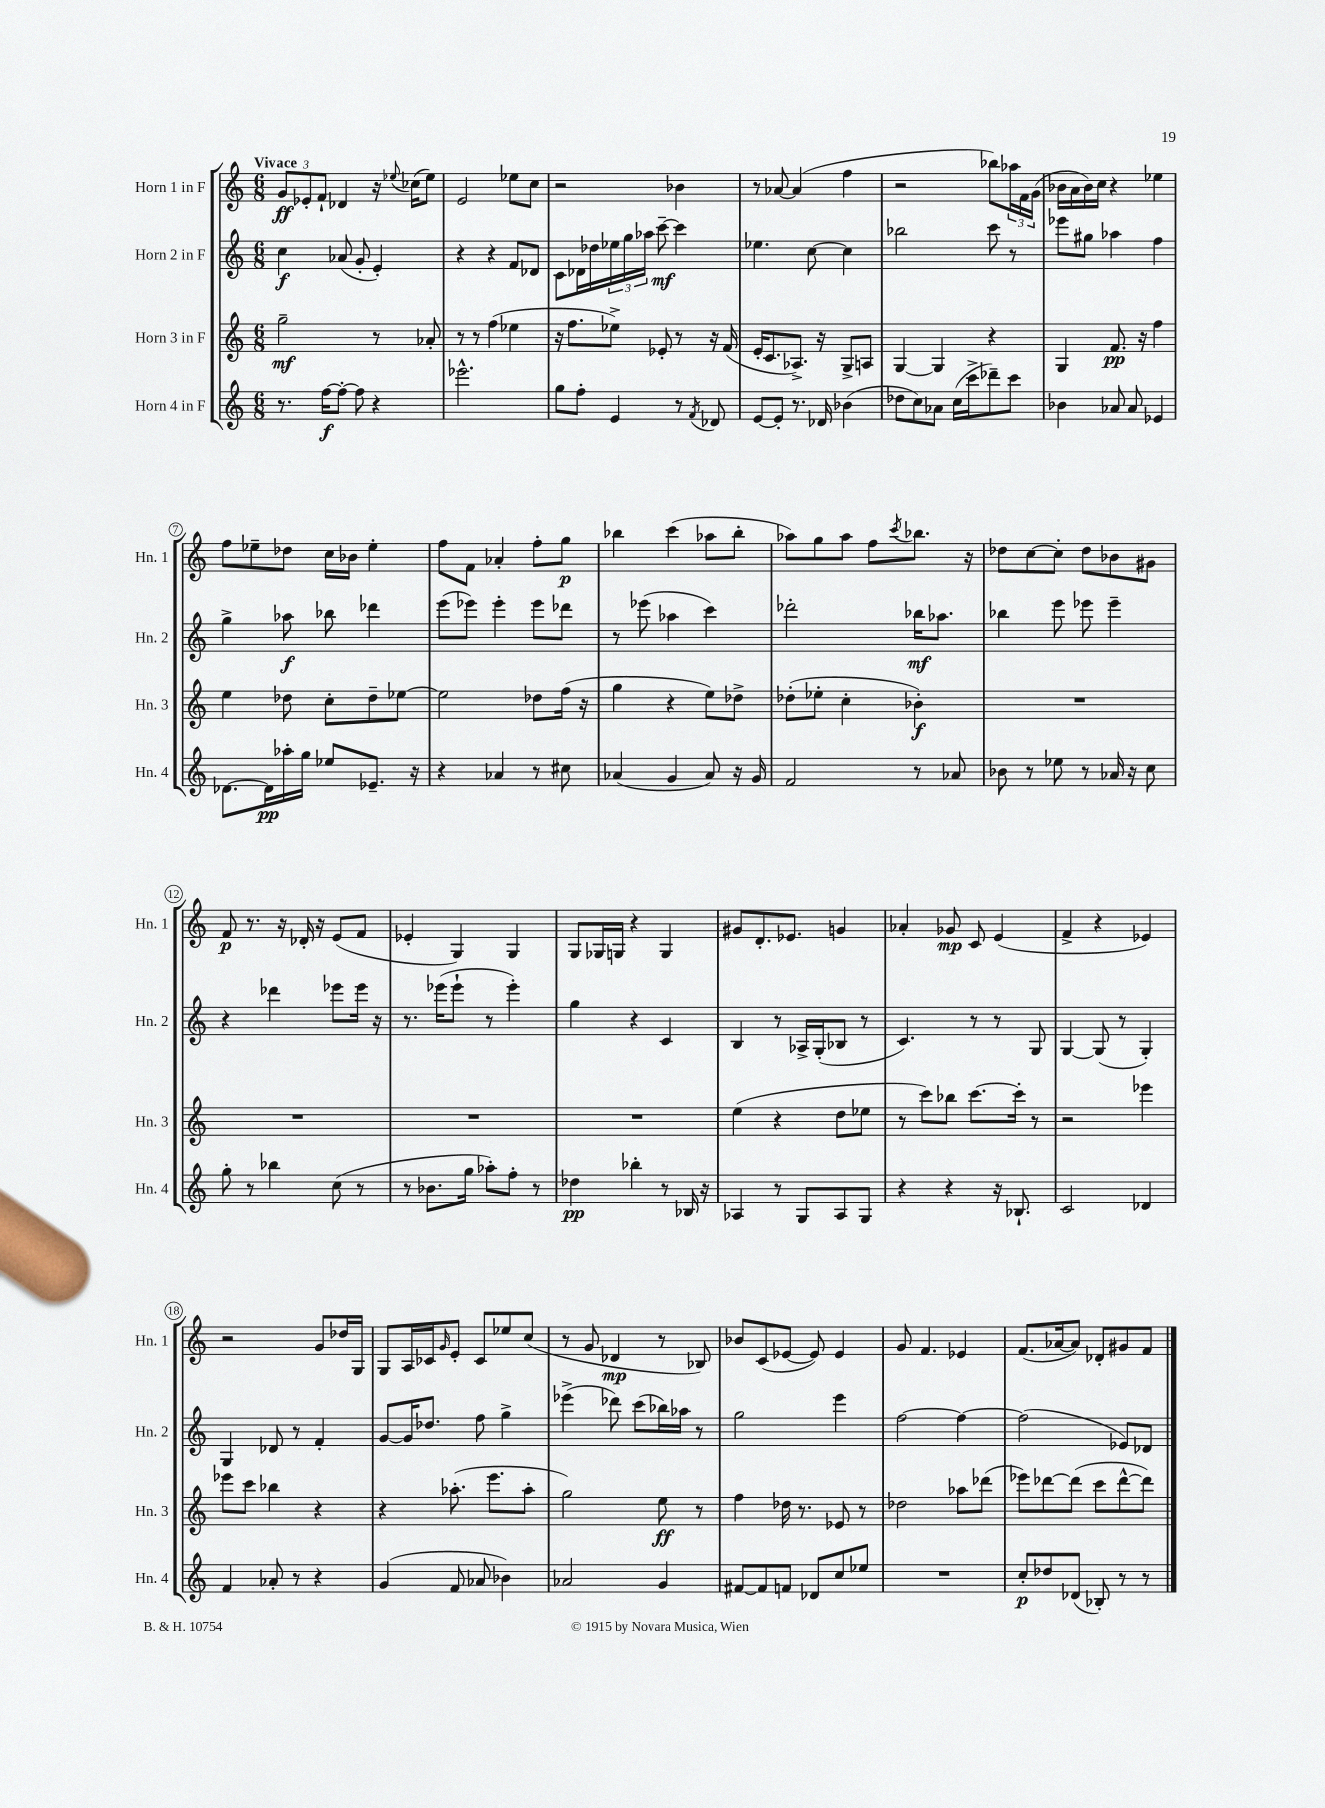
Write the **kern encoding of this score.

**kern	**dynam	**kern	**dynam	**kern	**dynam	**kern	**dynam
*part4	*part4	*part3	*part3	*part2	*part2	*part1	*part1
*staff4	*staff4	*staff3	*staff3	*staff2	*staff2	*staff1	*staff1
*I"Horn 4 in F	*	*I"Horn 3 in F	*	*I"Horn 2 in F	*	*I"Horn 1 in F	*
*I'Hn. 4	*	*I'Hn. 3	*	*I'Hn. 2	*	*I'Hn. 1	*
*clefG2	*	*clefG2	*	*clefG2	*	*clefG2	*
*k[]	*	*k[]	*	*k[]	*	*k[]	*
*M6/8	*	*M6/8	*	*M6/8	*	*M6/8	*
=1	=1	=1	=1	=1	=1	=1	=1
!	!	!	!	!	!	!LO:TX:a:B:t=Vivace	!
8.r	.	2gg~\	mf	4cc\	f	12g/L	ff
.	.	.	.	.	.	12e-X'/	.
.	.	.	.	.	.	12f`/J	.
[16ff\KL	f	.	.	.	.	.	.
8ff'\J_	.	.	.	(8a-X/	.	4d-X/	.
8ff\]	.	.	.	8g'/	.	.	.
4r	.	8r	.	4e'/)	.	16r	.
.	.	.	.	.	.	8qqee-X/	.
.	.	.	.	.	.	(16cc-X\KL	.
.	.	8a-X'/	.	.	.	8ee-\J)	.
=2	=2	=2	=2	=2	=2	=2	=2
2.eee-X^^\	.	8r	.	4r	.	2e/	.
.	.	8r	.	.	.	.	.
.	.	(4ff\	.	4r	.	.	.
.	.	4ee-X\	.	8f/L	.	8ee-X\L	.
.	.	.	.	8d-X/J	.	8cc\J	.
=3	=3	=3	=3	=3	=3	=3	=3
8gg\L	.	16r	.	8c\L	.	2r	.
.	.	8.ff\L	.	.	.	.	.
8ff'\J	.	.	.	16d-X\L	.	.	.
.	.	.	.	16dd-X\	.	.	.
4e/	.	8ee-X^\J)	.	24ee-X\	.	.	.
.	.	.	.	24gg\	.	.	.
.	.	.	.	24aa-X\JJ	.	.	.
.	.	8e-X'/	.	[8ccc~\	mf	.	.
8r	.	8r	.	4ccc\]	.	4b-X\	.
8qf/	.	.	.	.	.	.	.
8d-X/	.	16r	.	.	.	.	.
.	.	(16f/	.	.	.	.	.
=4	=4	=4	=4	=4	=4	=4	=4
[8e/L	.	16e'/KL	.	4.ee-X\	.	8r	.
.	.	8.c/	.	.	.	.	.
8e'/J]	.	.	.	.	.	[8a-X/	.
8.r	.	8.A-X^/J)	.	.	.	(4a-/]	.
.	.	.	.	[8cc\	.	.	.
16d-X/	.	16r	.	.	.	.	.
(4b-X\	.	8G^/L	.	4cc\]	.	4ff\	.
.	.	8An/J	.	.	.	.	.
=5	=5	=5	=5	=5	=5	=5	=5
8dd-X\L	.	[4G/	.	2bb-X\	.	2r	.
8cc\)	.	.	.	.	.	.	.
8a-X\J	.	4G/]	.	.	.	.	.
(16cc\LL	.	.	.	.	.	.	.
16ccc^\J	.	.	.	.	.	.	.
8ddd-X~\)	.	4r	.	8ccc\	.	8bb-X\L)	.
8ccc\J	.	.	.	8r	.	24aa-X\L	.
.	.	.	.	.	.	24f\	.
.	.	.	.	.	.	(24g\JJ	.
=6	=6	=6	=6	=6	=6	=6	=6
4b-X\	.	4G/	.	8eee-X\L	.	16b-X\LL	.
.	.	.	.	.	.	16a\	.
.	.	.	.	8gg#X\J	.	16b-\)	.
.	.	.	.	.	.	16cc\JJ	.
8a-X/	.	8.f/	pp	4aa-X\	.	4r	.
8a-/	.	.	.	.	.	.	.
.	.	16r	.	.	.	.	.
4e-X/	.	4ff\	.	4ff\	.	4ee-X\	.
!!LO:LB:g=z
=7	=7	=7	=7	=7	=7	=7	=7
[8.d-X\L	.	4ee\	.	4gg^\	.	8ff\L	.
.	.	.	.	.	.	8ee-X~\	.
16d-\L]	pp	.	.	.	.	.	.
16aa-X'\	.	8dd-X\	.	8aa-X\	f	8dd-X\J	.
16gg\JJ	.	.	.	.	.	.	.
8ee-X/L	.	8cc'\L	.	8bb-X\	.	16cc\LL	.
.	.	.	.	.	.	16b-X\JJ	.
8.e-X~/J	.	8dd-~\	.	4ddd-X\	.	4ee-'\	.
.	.	[8ee-X\J	.	.	.	.	.
16r	.	.	.	.	.	.	.
=8	=8	=8	=8	=8	=8	=8	=8
4r	.	2ee-\]	.	(8eee\L	.	8ff\L	.
.	.	.	.	8eee-X\J)	.	8f\J	.
4a-X/	.	.	.	4eee-'\	.	4a-X'/	.
8r	.	8dd-X\L	.	8eee-\L	.	8ff'\L	.
8cc#X\	.	(16ff\Jk	.	8ddd-X\J	.	8gg\J	p
.	.	16r	.	.	.	.	.
=9	=9	=9	=9	=9	=9	=9	=9
(4a-X/	.	4gg\	.	8r	.	4bb-X\	.
.	.	.	.	(8eee-X\	.	.	.
4g/	.	4r	.	4aa-X\	.	(4ccc\	.
8a-/)	.	8ee\L)	.	4ccc\)	.	8aa-X\L	.
16r	.	8dd-X^\J	.	.	.	8bb-'\J	.
16g/	.	.	.	.	.	.	.
=10	=10	=10	=10	=10	=10	=10	=10
2f/	.	(8dd-X'\L	.	2ddd-X'\	.	8aa-X\L)	.
.	.	8ee-X'\J	.	.	.	8gg\	.
.	.	4cc'\	.	.	.	8aa-\J	.
.	.	.	.	.	.	8ff\L	.
.	.	.	.	.	.	8qccc/	.
8r	.	4b-X'\)	f	16bb-X\KL	mf	8.bb-X\J	.
.	.	.	.	8.aa-X\J	.	.	.
8a-X/	.	.	.	.	.	.	.
.	.	.	.	.	.	16r	.
=11	=11	=11	=11	=11	=11	=11	=11
8b-X\	.	2.r	.	4bb-X\	.	8dd-X\L	.
8r	.	.	.	.	.	[8cc\	.
8ee-X\	.	.	.	8eee\	.	8cc'\J]	.
8r	.	.	.	8eee-X\	.	8dd-\L	.
16a-X/	.	.	.	4eee-~\	.	8b-X\	.
16r	.	.	.	.	.	.	.
8cc\	.	.	.	.	.	8g#X\J	.
!!LO:LB:g=z
=12	=12	=12	=12	=12	=12	=12	=12
8gg'\	.	2.r	.	4r	.	8f/	p
8r	.	.	.	.	.	8.r	.
4bb-X\	.	.	.	4ddd-X\	.	.	.
.	.	.	.	.	.	16r	.
.	.	.	.	.	.	16d-X'/	.
.	.	.	.	.	.	16r	.
(8cc\	.	.	.	8eee-X\L	.	(8e/L	.
8r	.	.	.	16eee-\Jk	.	8f/J	.
.	.	.	.	16r	.	.	.
=13	=13	=13	=13	=13	=13	=13	=13
8r	.	2.r	.	8.r	.	4e-X'/	.
8.b-X\L	.	.	.	.	.	.	.
.	.	.	.	(16eee-X\KL	.	.	.
.	.	.	.	8eee-`\J	.	4G/)	.
16gg\Jk	.	.	.	.	.	.	.
8aa-X'\L)	.	.	.	8r	.	.	.
8ff'\J	.	.	.	4eee-'\)	.	4G/	.
8r	.	.	.	.	.	.	.
=14	=14	=14	=14	=14	=14	=14	=14
4dd-X\	pp	2.r	.	4gg\	.	8G/L	.
.	.	.	.	.	.	16G-X/L	.
.	.	.	.	.	.	16Gn/JJ	.
4bb-X'\	.	.	.	4r	.	4r	.
8r	.	.	.	4c/	.	4G/	.
16B-X/	.	.	.	.	.	.	.
16r	.	.	.	.	.	.	.
=15	=15	=15	=15	=15	=15	=15	=15
4A-X/	.	(4ee\	.	4B/	.	8g#X/L	.
.	.	.	.	.	.	8.d'/	.
8r	.	4r	.	8r	.	.	.
.	.	.	.	.	.	8.e-X/J	.
8G/L	.	.	.	16A-X^/LL	.	.	.
.	.	.	.	(16G'/J	.	.	.
8A-/	.	8dd\L	.	8B-X/J	.	4gn/	.
8G/J	.	8ee-X\J	.	8r	.	.	.
=16	=16	=16	=16	=16	=16	=16	=16
4r	.	8r	.	4.c/)	.	4a-X'/	.
.	.	8ccc\L)	.	.	.	.	.
4r	.	8bb-X\J	.	.	.	8g-X/	mp
.	.	[8.ccc\L	.	8r	.	8c/	.
16r	.	.	.	8r	.	(4e/	.
8.B-X`/	.	16ccc'\Jk]	.	.	.	.	.
.	.	8r	.	8G/	.	.	.
=17	=17	=17	=17	=17	=17	=17	=17
2c/	.	2r	.	[4G/	.	4f^/	.
.	.	.	.	(8G/]	.	4r	.
.	.	.	.	8r	.	.	.
4d-X/	.	4eee-X\	.	4G'/)	.	4e-X/)	.
!!LO:LB:g=z
=18	=18	=18	=18	=18	=18	=18	=18
4f/	.	8eee-X\L	.	4G/	.	2r	.
.	.	8ccc\J	.	.	.	.	.
8a-X'/	.	4bb-X\	.	8d-X/	.	.	.
8r	.	.	.	8r	.	.	.
4r	.	4r	.	4f'/	.	8g/L	.
.	.	.	.	.	.	16dd-X/L	.
.	.	.	.	.	.	16G/JJ	.
=19	=19	=19	=19	=19	=19	=19	=19
(4g/	.	4r	.	[8g/L	.	8G/L	.
.	.	.	.	16g/K]	.	16A/L	.
.	.	.	.	8.dd-X/J	.	16c-X/J	.
.	.	.	.	.	.	16qqg/	.
8f/	.	(8.aa-X'\	.	.	.	8e'/J	.
8a-X/	.	.	.	8ff\	.	8c-/L	.
.	.	8.eee\L	.	.	.	.	.
4b-X\)	.	.	.	4gg^\	.	8ee-X/	.
.	.	8aa-'\J	.	.	.	(8cc/J	.
=20	=20	=20	=20	=20	=20	=20	=20
2a-X/	.	2gg\)	.	(4eee-X^\	.	8r	.
.	.	.	.	.	.	8g/	.
.	.	.	.	8ddd-X\)	.	4d-X/	mp
.	.	.	.	(8ccc\L	.	.	.
4g/	.	8ee\	ff	16bb-X\L)	.	8r	.
.	.	.	.	16aa-X\JJ	.	.	.
.	.	8r	.	8r	.	8B-X/)	.
=21	=21	=21	=21	=21	=21	=21	=21
[8f#X/L	.	4ff\	.	2gg\	.	8b-X/L	.
8f#/]	.	.	.	.	.	(8c/	.
8fn/J	.	16dd-X\	.	.	.	[8e-X/J	.
.	.	8.r	.	.	.	.	.
8d-X/L	.	.	.	.	.	8e-/])	.
8cc/	.	8e-X/	.	4eee\	.	4e-/	.
8ee-X/J	.	8r	.	.	.	.	.
=22	=22	=22	=22	=22	=22	=22	=22
2.r	.	2dd-X\	.	[2ff\	.	8g/	.
.	.	.	.	.	.	4.f/	.
.	.	8aa-X\L	.	4ff\_	.	4e-X/	.
.	.	(8ddd-X\J	.	.	.	.	.
=23	=23	=23	=23	=23	=23	=23	=23
8cc'/L	p	8eee-X\L)	.	(2ff\]	.	(8.f/L	.
8dd-X/	.	[8ddd-X\	.	.	.	.	.
.	.	.	.	.	.	[16a-X/k	.
(8d-X/J	.	(8ddd-\J]	.	.	.	8a-/J])	.
8B-X'/)	.	8ccc\L	.	.	.	8d-X'/L	.
8r	.	[8ddd-^^\	.	8e-X/L)	.	8g#X/	.
8r	.	8ddd-\J])	.	8d-X/J	.	8f/J	.
==	==	==	==	==	==	==	==
*-	*-	*-	*-	*-	*-	*-	*-
